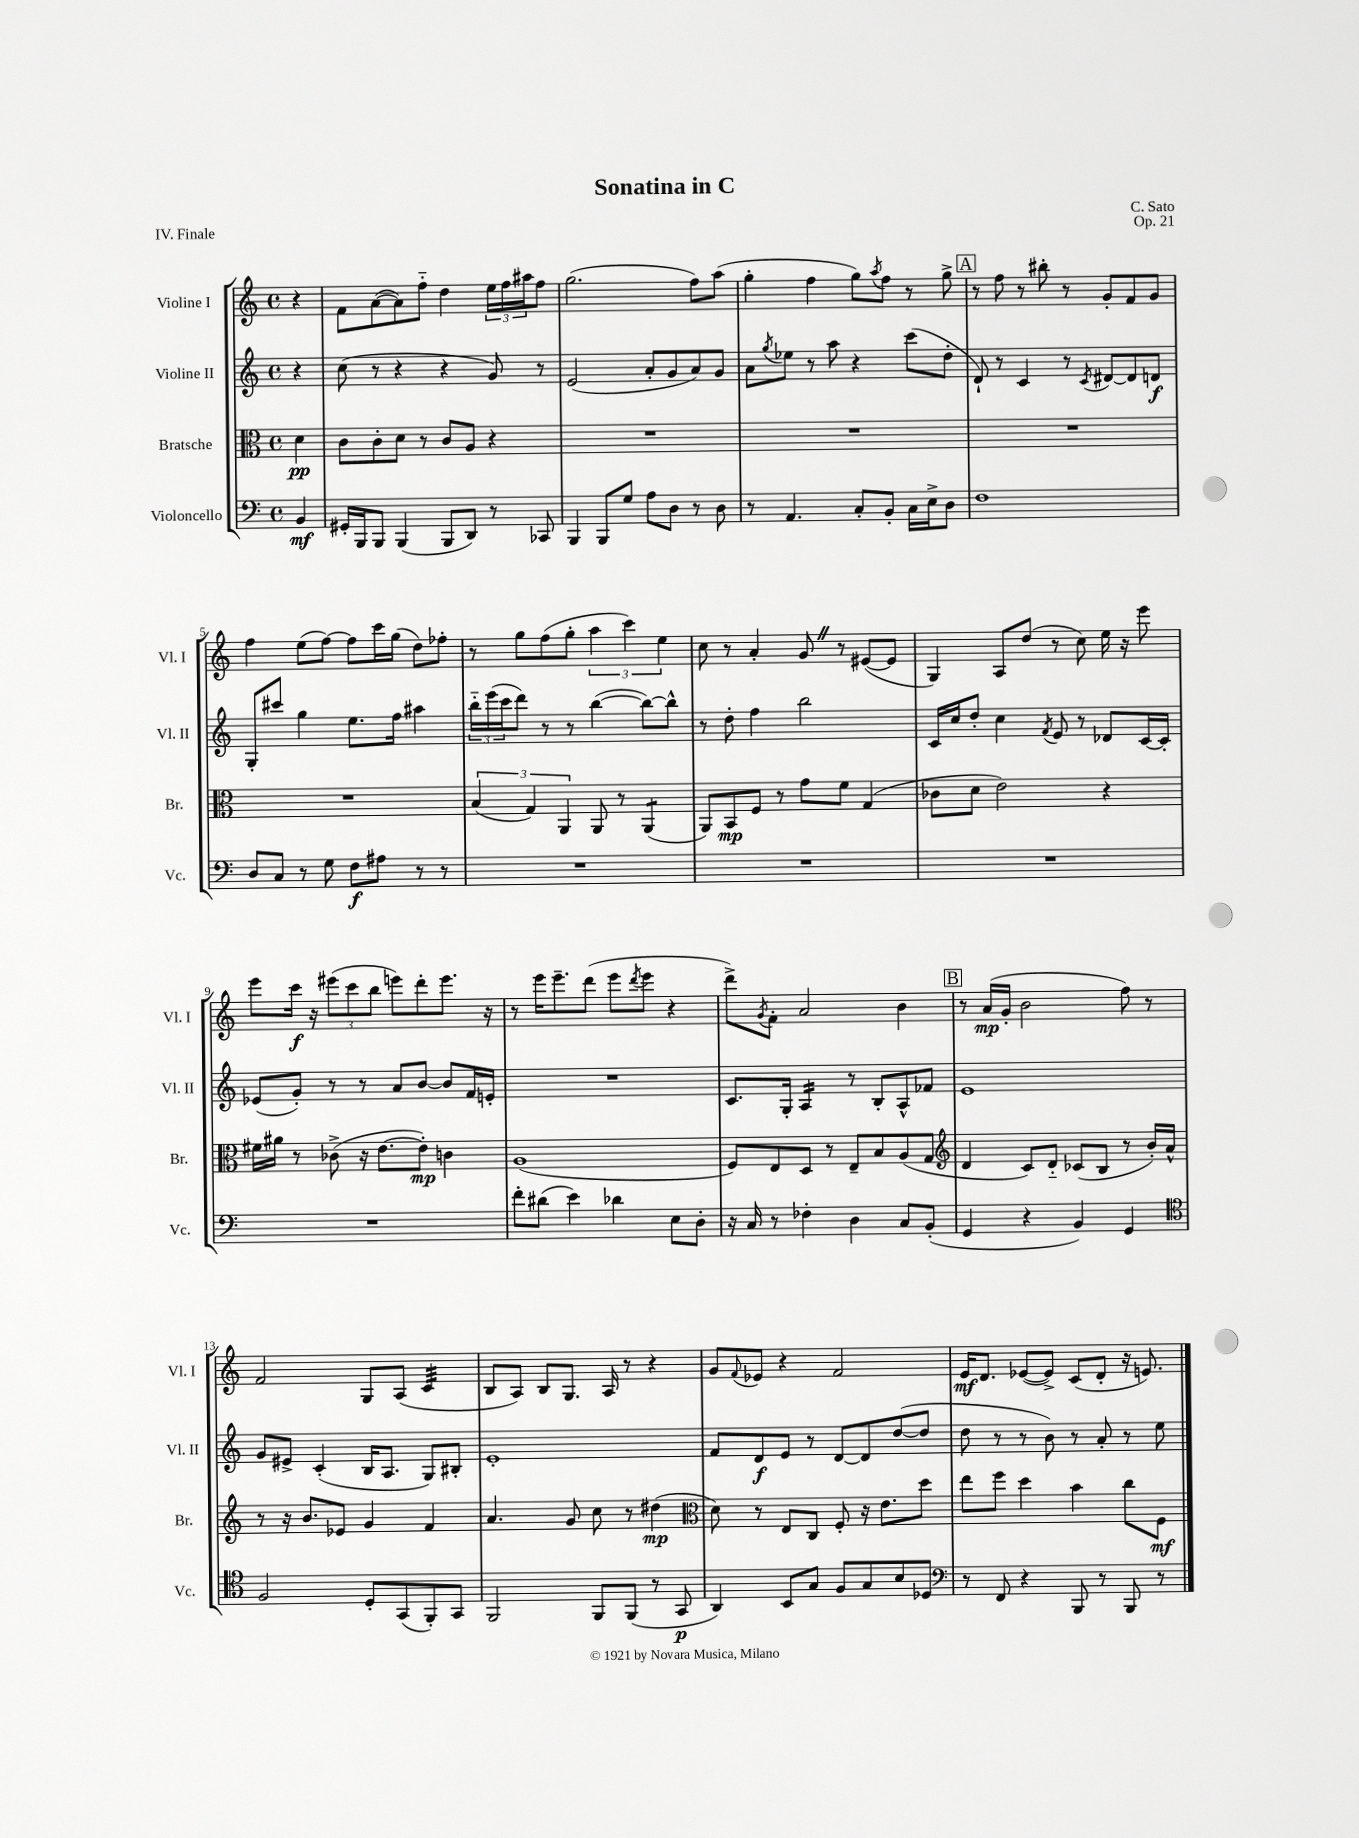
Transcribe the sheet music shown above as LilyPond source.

\header { title = "Sonatina in C" composer = "C. Sato" opus = "Op. 21" piece = "IV. Finale" }
<<
\new StaffGroup <<
\new Staff = "s0" \with { instrumentName = "Violine I" shortInstrumentName = "Vl. I" } {
    \clef treble \key c \major \defaultTimeSignature \time 4/4 \partial 4
    r4 |
    f'8 a'8~( a'8) f''8-_ d''4 \tuplet 3/2 { e''16 f''16 ais''16 } f''8 |
    g''2.( f''8) a''8( |
    g''4-. f''4 g''8) \acciaccatura { a''8 } f''8 r8 g''8-> |
    \mark \markup { \box "A" } r8 f''8 r8 bis''8-. r8 g'8-. f'8 g'8 |
    f''4 e''8( f''8~) f''8 c'''16 g''16( d''8) fes''8-. |
    r8 g''8 f''8( g''8-. \tuplet 3/2 { a''4 c'''4) e''4 } |
    c''8 r8 a'4-. g'8 \once \override BreathingSign.text = \markup { \musicglyph "scripts.caesura.straight" } \breathe r8 eis'8~( eis'8 |
    g4) a8 d''8( r8 c''8) e''16 r16 e'''8 |
    e'''8 c'''16\f r16 \tuplet 3/2 { eis'''8( c'''8 b''8 } e'''8) d'''8-. e'''8. r16 |
    r8 e'''16 e'''8.-- d'''8( e'''8 \acciaccatura { d'''8 } e'''8 r4 |
    d'''8->) \acciaccatura { g'8 } f'8-. a'2 b'4 |
    \mark \markup { \box "B" } r8 a'16\mp( g'16-. b'2 f''8) r8 |
    f'2 g8 a8( c'4:32 |
    b8 a8) b8 g8. a16 r8 r4 |
    g'8 \appoggiatura { f'8 } ees'8 r4 f'2 |
    e'16\mf d'8. ees'8~( ees'8->) c'8( d'8-. r16 e'8.) \bar "|." |
}
\new Staff = "s1" \with { instrumentName = "Violine II" shortInstrumentName = "Vl. II" } {
    \clef treble \key c \major \defaultTimeSignature \time 4/4 \partial 4
    r4 |
    c''8( r8 r4 r4 g'8) r8 |
    e'2( a'8-. g'8 a'8) g'8 |
    a'8 \acciaccatura { g''8 } ees''8 r8 a''8 r4 c'''8( d''8-. |
    \mark \markup { \box "A" } d'8-!) r8 c'4 r8 \acciaccatura { c'8 } dis'8~ dis'8 d'8\f |
    g8-. cis'''8 g''4 e''8. f''16 ais''4 |
    \tuplet 3/2 { b''16-_ e'''16( c'''16 } d'''8) r8 r8 b''4~( b''8~) b''8-^ |
    r8 d''8-. f''4 b''2 |
    c'16 c''16 d''8-. c''4 \acciaccatura { f'8 } e'8 r8 des'8 c'16~ c'16-. |
    ees'8( g'8-.) r8 r8 a'8 b'8~ b'8 f'16 e'16-. |
    R1 |
    c'8. g16-. a4:16 r8 b8-. a8-^ fes'8 |
    \mark \markup { \box "B" } e'1 |
    g'8 eis'8-> c'4-.( b16 a8. g8) bis8-. |
    e'1-. |
    f'8 d'8\f e'8 r8 d'8~ d'8 d''8~( d''8 |
    d''8 r8 r8 b'8) r8 a'8-. r8 e''8 \bar "|." |
}
\new Staff = "s2" \with { instrumentName = "Bratsche" shortInstrumentName = "Br." } {
    \clef alto \key c \major \defaultTimeSignature \time 4/4 \partial 4
    d'4\pp |
    c'8 c'8-. d'8 r8 c'8 a8 r4 |
    R1 |
    R1 |
    \mark \markup { \box "A" } R1 |
    R1 |
    \tuplet 3/2 { b4( g4) a,4 } a,8 r8 a,4:8( |
    a,8) b,8\mp f8 r8 g'8 f'8 g4( |
    ces'8 d'8 e'2) r4 |
    fis'16 ais'16 r8 ces'8->( r16 e'8.~ e'8-.\mp) c'4 |
    a1( |
    f8) e8 d8 r8 e8-- b8 a8( g8 |
    \mark \markup { \box "B" } \clef treble d'4 c'8) d'8-_ ces'8( b8 r8 b'16-.) a'16-^ |
    r8 r16 b'8. ees'8 g'4 f'4 |
    a'4. g'8 c''8 r8 dis''4\mp( |
    \clef alto d'8) r8 e8 c8 f8-. r16 e'8. d''8 |
    e''8 f''8 d''4 b'4 c''8 f8\mf \bar "|." |
}
\new Staff = "s3" \with { instrumentName = "Violoncello" shortInstrumentName = "Vc." } {
    \clef bass \key c \major \defaultTimeSignature \time 4/4 \partial 4
    b,4\mf |
    gis,16-. b,,16 b,,8 b,,4( b,,8 d,8) r8 ces,8 |
    b,,4 b,,8 g8 a8 d8 r8 d8 |
    r8 a,4. c8-. b,8-. c16 e16-> d8 |
    \mark \markup { \box "A" } f1 |
    d8 c8 r8 g8 f8\f ais8 r8 r8 |
    R1 |
    R1 |
    R1 |
    R1 |
    f'8-. dis'8( e'4) des'4 e8 d8-. |
    r16 c16 r8 fes4-. d4 c8 b,8-.( |
    \mark \markup { \box "B" } g,4 r4 b,4) g,4 |
    \clef tenor f2 d8-. g,8( f,8-.) g,8 |
    f,2 f,8 f,8( r8 g,8\p |
    a,4) b,8 g8 f8 g8 b8 des8 |
    \clef bass r8 f,8 r4 b,,8 r8 b,,8 r8 \bar "|." |
}
>>
>>
